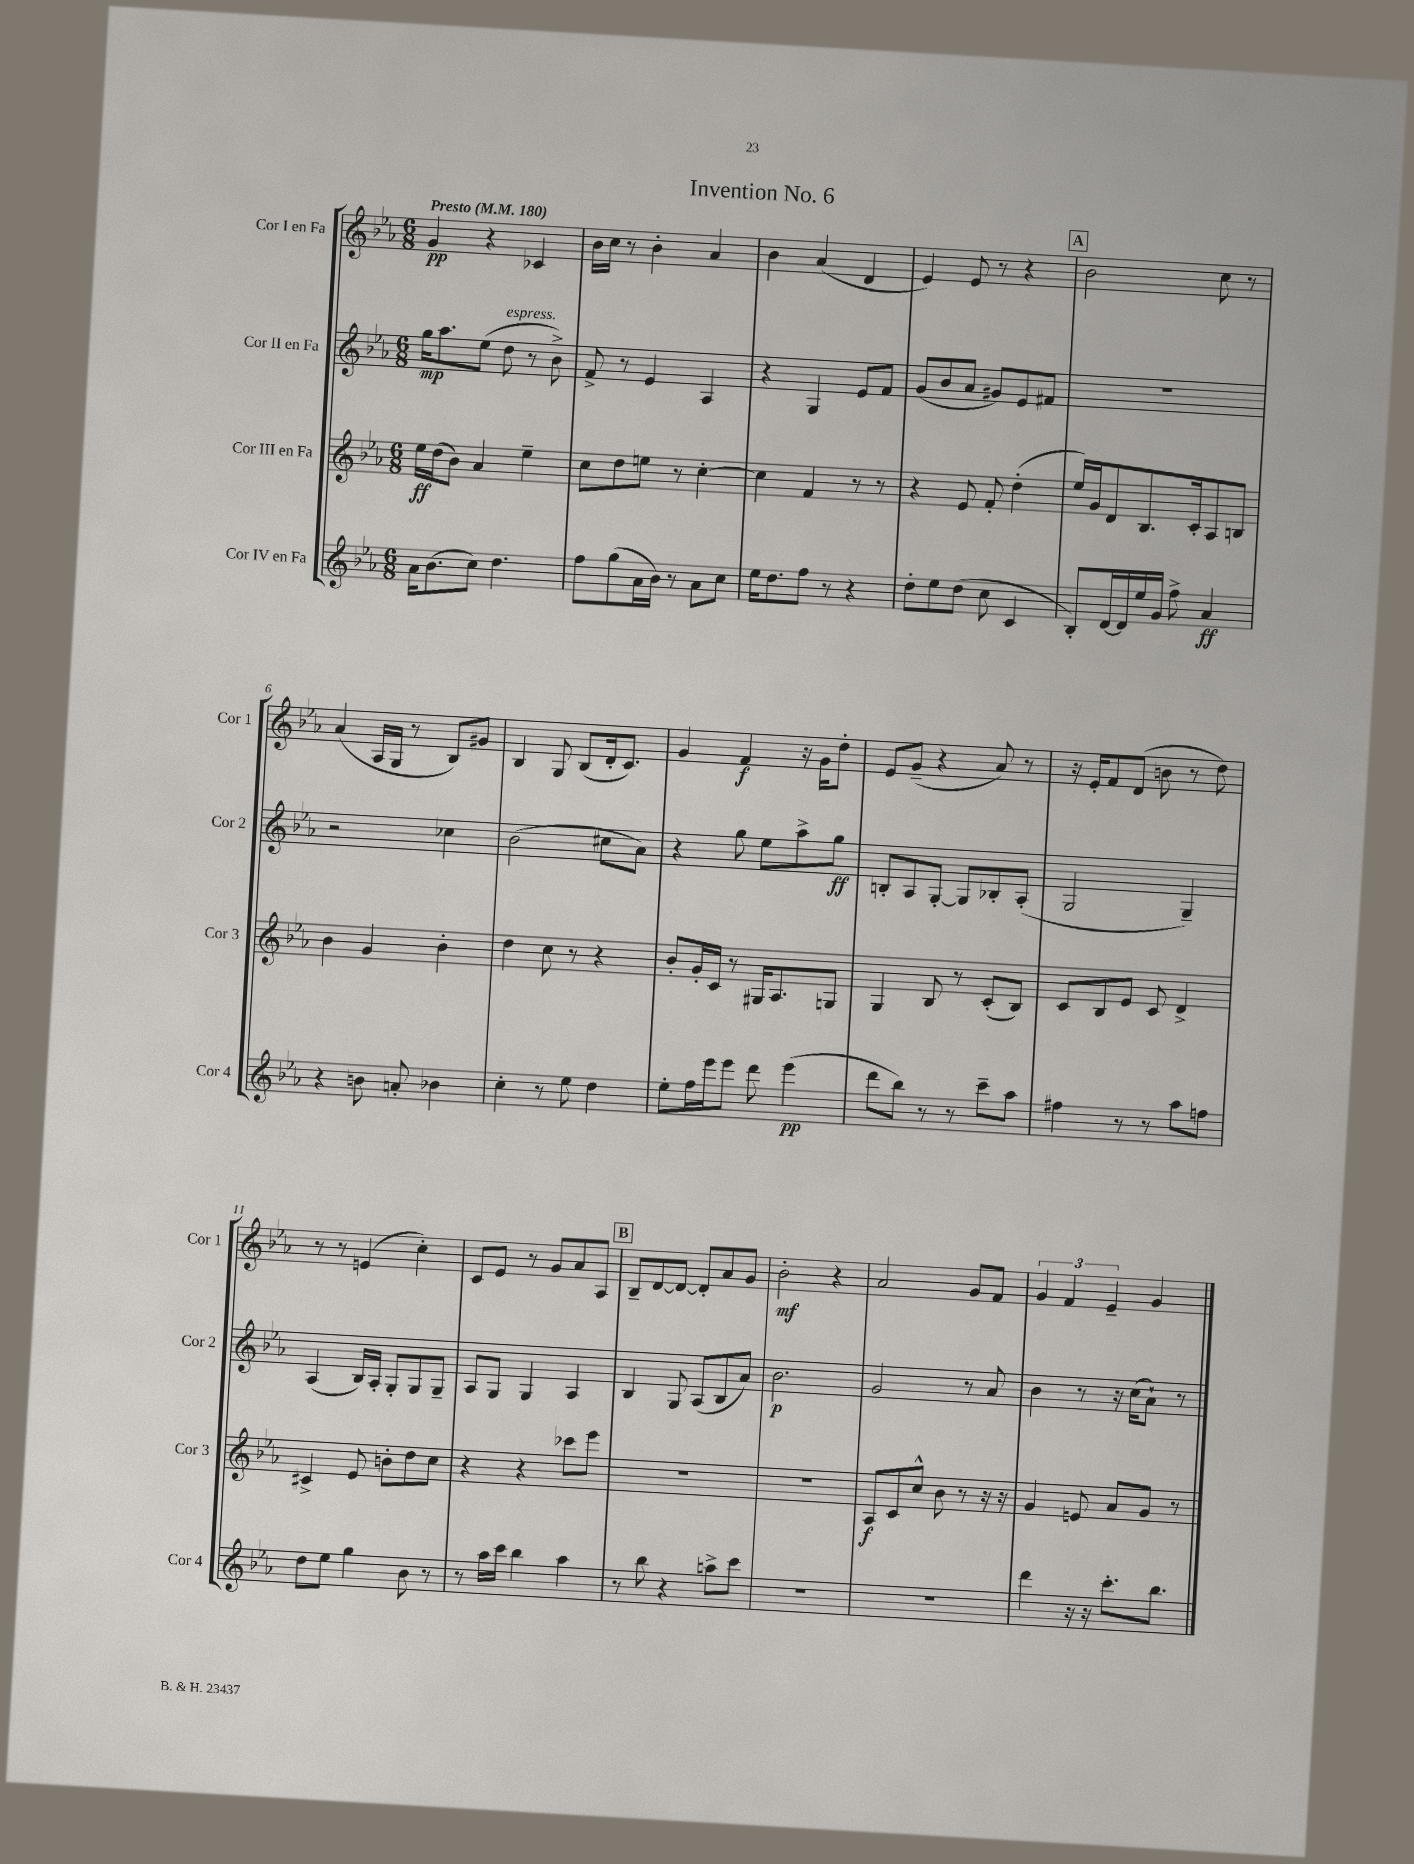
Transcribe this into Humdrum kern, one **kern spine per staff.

**kern	**kern	**kern	**kern
*staff4	*staff3	*staff2	*staff1
*clefG2	*clefG2	*clefG2	*clefG2
*k[b-e-a-]	*k[b-e-a-]	*k[b-e-a-]	*k[b-e-a-]
*M6/8	*M6/8	*M6/8	*M6/8
*MM180	*MM180	*MM180	*MM180
16a-\LK	16ee-\LL	16gg\LK	4g/
(8.b-\	(16dd\J	8.aa-\	.
.	8b-\J)	.	.
8cc\J)	4a-/	(8ee-\J	4r
4.dd\	.	8dd\	.
.	4ee-~\	8r	4c-/
.	.	8b-^\)	.
=	=	=	=
8ff\L	8cc\L	8f^/	16b-\LL
.	.	.	16cc\JJ
(8gg\	8dd\	8r	8r
16a-\L	8ee\J	4e-/	4b-'\
16b-\JJ)	.	.	.
8r	8r	.	.
8a-\L	[4cc'\	4A-/	4a-/
8cc\J	.	.	.
=	=	=	=
16ee-\LK	4cc\]	4r	4b-\
8.dd\	.	.	.
8ff\J	4f/	4G/	(4a-/
8r	.	.	.
4r	8r	8e-/L	4d/
.	8r	8f/J	.
=	=	=	=
8dd'\L	4r	(8g/L	4e-/)
8ee-\	.	8b-/	.
(8dd\J	8e-/	8a-/J	8e-/
8cc\	8f'/	8g#/L)	8r
4c/	(4dd'\	8e-/	4r
.	.	8f#/J	.
=	=	=	=
8B-'/L)	16ee-/LL)	2.r	2b-\
.	16g/J	.	.
[16d/L	8d/	.	.
16d/]	.	.	.
16ee-/	8.B-/	.	.
16g/JJ	.	.	.
8ff^\	.	.	.
.	16c'/k	.	.
4a-/	8A-/	.	8cc\
.	8B/J	.	8r
=	=	=	=
4r	4b-\	2r	(4a-/
8b\	4g/	.	16A-/LL
.	.	.	16G/JJ
8a'/	.	.	8r
4b-\	4b-'\	4cc-\	8B-/L)
.	.	.	8g#/J
=	=	=	=
4cc'\	4dd\	(2b-\	4B-/
8r	8cc\	.	8G/
8ee-\	8r	.	(8B-/L
4dd\	4r	8cc#\L	16d'/k
.	.	.	8.c/J)
.	.	8a-\J)	.
=	=	=	=
8ee-'\L	8b-'/L	4r	4g/
16ff\L	16g'/L	.	.
16eee-\J	16c/JJ	.	.
8eee-\J	8r	8gg\	4f/
8ddd\	16G#/LK	8ee-\L	.
.	8.A-/	.	.
(4eee-\	.	8aa-^\	16r
.	.	.	16g\LK
.	8G/J	8gg\J	8dd'\J
=	=	=	=
8ddd\L	4G/	8B'/L	8e-/L
8bb-\J)	.	8A-/	(8g~/J
8r	8B-/	[8G'/J	4r
8r	8r	8G/]L	.
8ccc~\L	(8c'/L	8B-'/	8a-/)
8aa-\J	8B-/J)	(8A-'/J	8r
=	=	=	=
4ff#\	8c/L	2G/	16r
.	.	.	16e-'/LK
.	8B-/	.	8f/
8r	8e-/J	.	(8d/J
8r	8c/	.	8b\
8aa-\L	4d^/	4G~/)	8r
8ff\J	.	.	8dd\)
=	=	=	=
8dd\L	4c#^/	(4A-/	8r
8ee-\J	.	.	8r
4gg\	8e-/	16B-/LL)	(4e/
.	.	16A-'/JJ	.
.	8b'\L	8G'/L	.
8b-\	8dd\	8G/	4cc'\)
8r	8cc\J	8G~/J	.
=	=	=	=
8r	4r	8A-/L	8c/L
16aa-\LL	.	8G/J	8e-/J
16ccc\JJ	.	.	.
4bb-\	4r	4G/	8r
.	.	.	8g/L
4aa-\	8ccc-\L	4A-/	8a-/
.	8eee-\J	.	8A-/J
=	=	=	=
8r	2.r	4B-/	8B-~/L
8bb-\	.	.	[8d/
4r	.	8G/	8d/_J
.	.	(8A-/L	8d'/]L
8aa^\L	.	8B-/	8a-/
8ccc\J	.	8a-/J)	8g/J
=	=	=	=
2.r	2.r	2.b-\	2b-'\
.	.	.	4r
=	=	=	=
2.r	8A-/L	2g/	2a-/
.	8c/	.	.
.	8cc^^/J	.	.
.	8b-\	.	.
.	8r	8r	8g/L
.	16r	8a-/	8f/J
.	16r	.	.
=	=	=	=
4ddd\	4g/	4b-\	6g/
.	.	.	6f/
16r	8e/	8r	.
16r	.	.	.
.	.	.	6e-~/
8.ccc'\L	8a-/L	16r	.
.	.	(16cc\LK	.
.	8g/J	8a-`\J)	4g/
8.bb-\J	.	.	.
.	8r	8r	.
==	==	==	==
*-	*-	*-	*-
